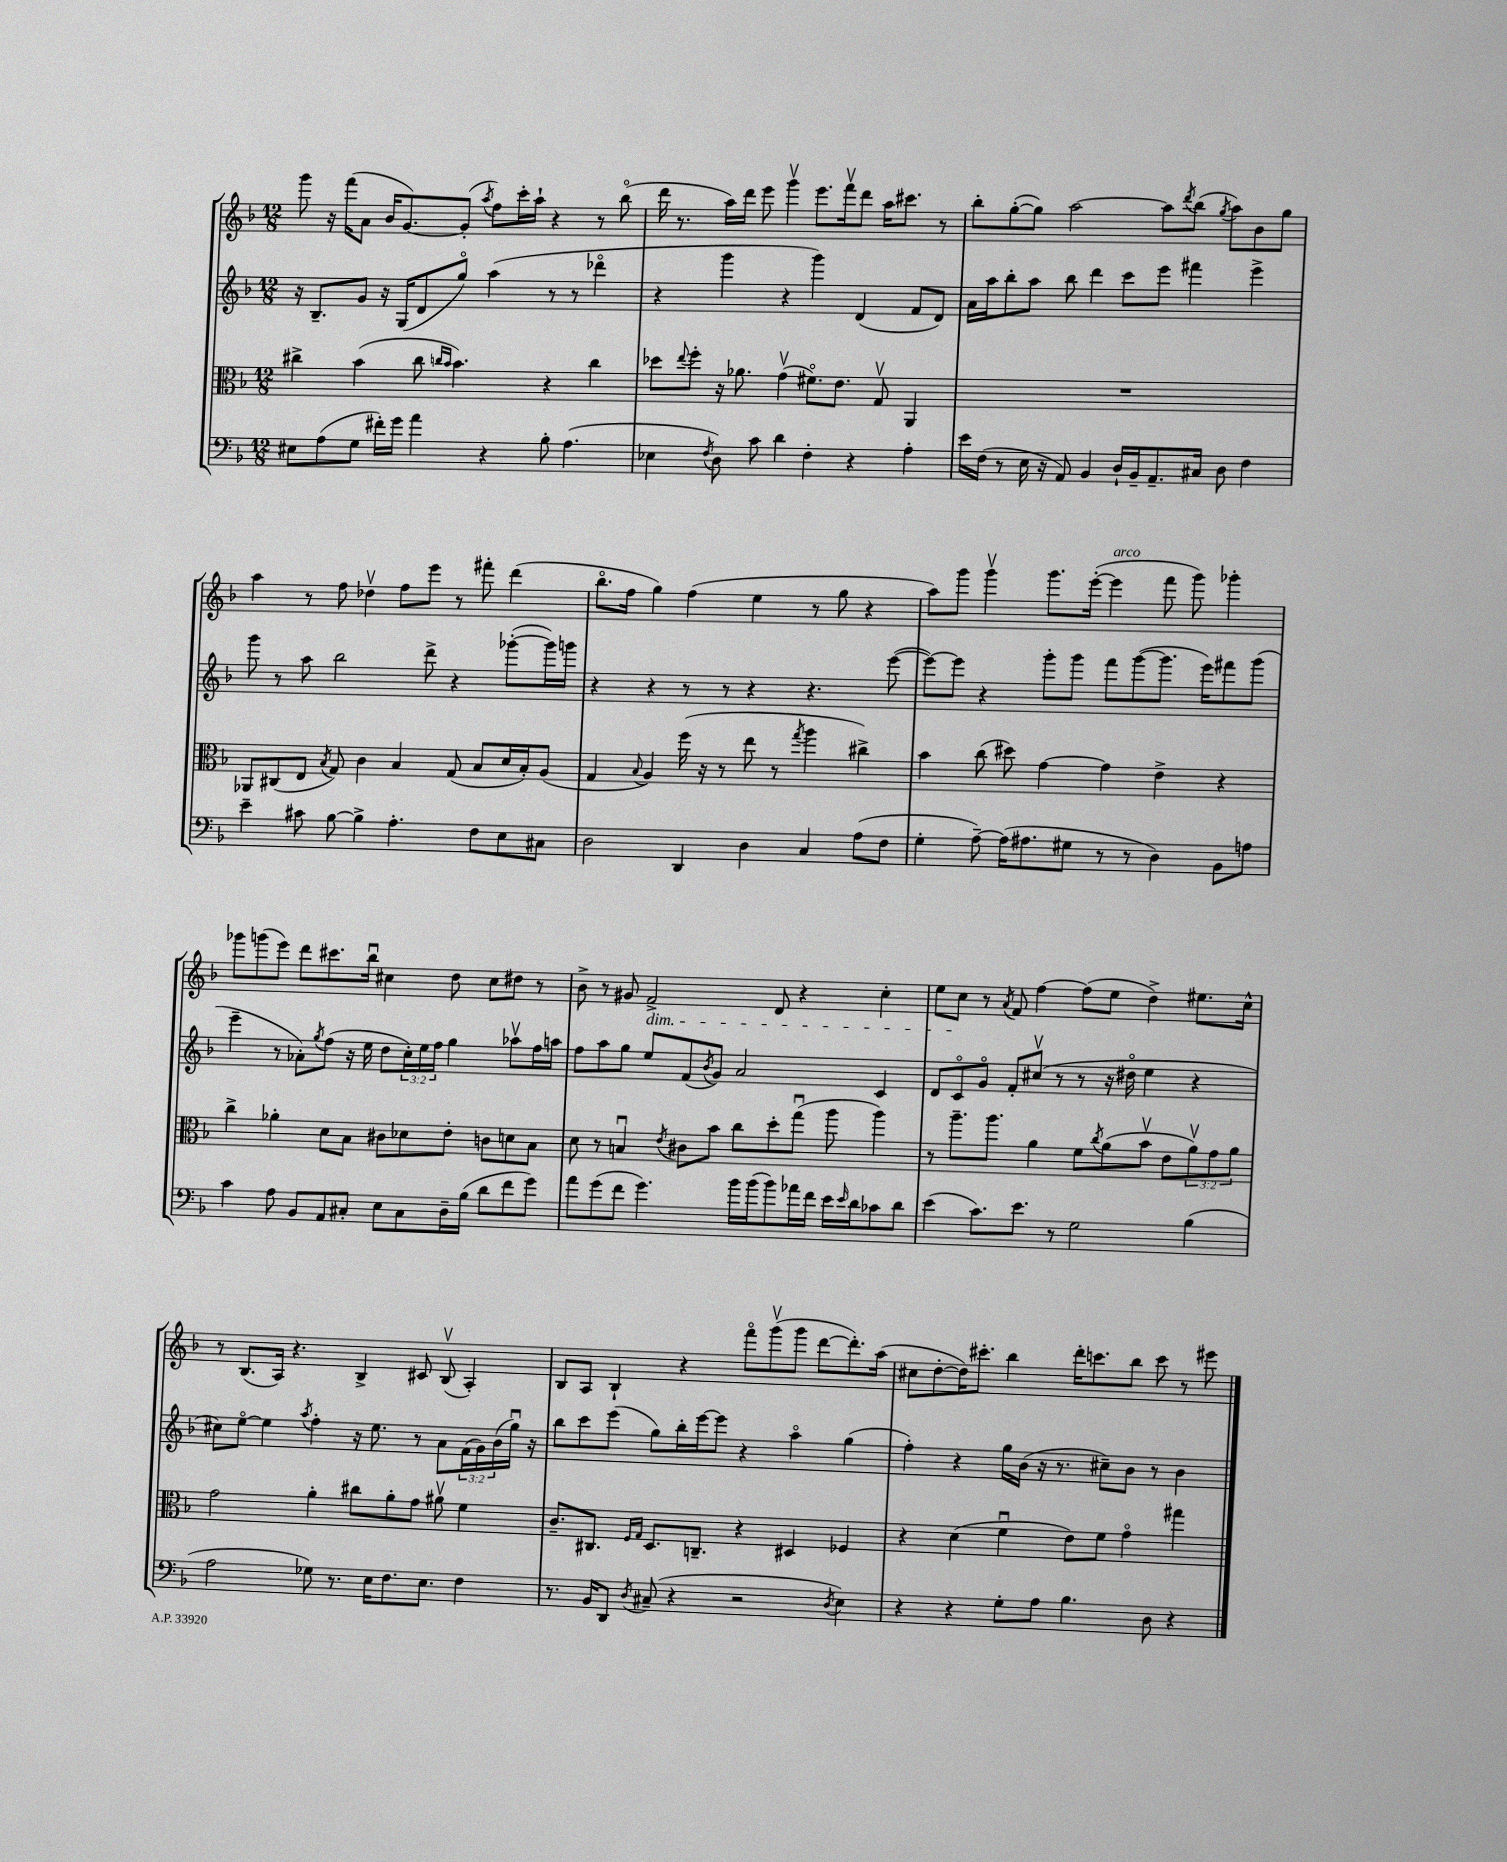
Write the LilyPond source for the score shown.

<<
\new StaffGroup <<
\new Staff = "s0" {
    \clef treble \key f \major \numericTimeSignature \time 12/8
    g'''8 r16 f'''16( a'8 bes'16 g'8.~) g'8-.( \acciaccatura { a''8 } f''8) c'''16-. a''16-! r4 r8 bes''8\flageolet( |
    d'''16 r8. a''16) d'''16 e'''8 g'''4\upbow e'''8. f'''16\upbow d'''8 a''16 cis'''8. r8 |
    bes''8-. g''8~-.( g''8) a''2~ a''8 \acciaccatura { d'''8 } bes''8( \acciaccatura { g''8 } a''8) bes'8 g''8 |
    a''4 r8 f''8 des''4\upbow f''8 e'''8 r8 fis'''8-. d'''4( |
    bes''8.\flageolet f''16 g''4) f''4( e''4 r8 g''8 r4 |
    a''8) g'''8 g'''4\upbow g'''8. e'''16~-.( e'''4^\markup { \italic "arco" } f'''8 g'''8) ges'''4-. |
    ges'''8 g'''8( e'''8) d'''8 cis'''8. bes''16\downbow cis''4 d''8 cis''8 dis''8 r8 |
    bes'8-> r8 gis'8 f'2->\dim d'8 r4 c''4-. |
    e''8 c''8\! r8 \acciaccatura { a'8 } f'8 f''4~ f''8( e''8 d''4->) eis''8. c''16-^ |
    r8 bes8.( a16) r4. bes4-> cis'8 bes8\upbow( a4-.) |
    bes8 a8 bes4-! r4 f'''8\flageolet g'''8\upbow( g'''8 d'''8~ d'''8.-.) a''16( |
    cis''8 d''8~-. d''16) cis'''8.-. bes''4 d'''16-. c'''8. bes''8 c'''8 r8 eis'''8 \bar "|." |
}
\new Staff = "s1" {
    \clef treble \key f \major \numericTimeSignature \time 12/8 \override Staff.TupletNumber.text = #tuplet-number::calc-fraction-text
    r16 bes8.-- g'8 r16 g16( d'8 g''8\flageolet) a''4( r8 r8 des'''4\flageolet |
    r4 g'''4 r4 g'''4) d'4( f'8 d'8) |
    a'16 a''16 bes''8-. a''8 bes''8 d'''4 c'''8 e'''8 fis'''4 e'''4-> |
    g'''8 r8 a''8 bes''2 d'''8-> r4 ges'''8~-.( ges'''16) g'''16 |
    r4 r4 r8 r8 r4 r4. e'''8~( |
    e'''8~) e'''8 r4 g'''8-. g'''8 f'''8 g'''8~( g'''8. e'''16) fis'''8 g'''8( |
    e'''4-- r8 aes'8-.) \acciaccatura { g''8 } f''8( r16 e''16 d''8 \tuplet 3/2 { c''16-.) e''16 f''16 } g''4 aes''8\upbow f''16 a''16 |
    f''8 a''8 g''8 e''8 f'8( \acciaccatura { bes'8 } g'8) a'2 c'4 |
    d'8 c'8\flageolet g'8\flageolet f'8-. cis''8\upbow( r8 r8 r16 dis''16\flageolet e''4 r4 |
    cis''8) e''8~\flageolet e''4 \acciaccatura { a''8 } f''4-. r16 e''8. r8 a'8 \tuplet 3/2 { f'16( g'16) bes'16( } g''16\downbow) r16 |
    bes''8 c'''8 e'''8( g''8) bes''16-. e'''16~ e'''8 r4 a''4\flageolet g''4( |
    f''4-.) r4 g''16 bes'16( r16 r8. cis''8--) bes'8 r8 bes'4 \bar "|." |
}
\new Staff = "s2" {
    \clef alto \key f \major \numericTimeSignature \time 12/8 \override Staff.TupletNumber.text = #tuplet-number::calc-fraction-text
    cis''4-> bes'4( cis''8 \grace { c''16 bes'16 } bes'4.) r4 c''4 |
    des''8 \appoggiatura { e''8 } f''8-. r16 aes'8. g'4\upbow( fis'8.\flageolet) e'8. g8\upbow a,4 |
    R1. |
    aes,8 cis8( e8 \acciaccatura { bes8 } g8) c'4 bes4 g8( bes8 d'16 bes16-.) a8( |
    g4 \appoggiatura { bes8 } a4) f''16( r16 r8 e''8 r8 \acciaccatura { g''8 } a''4 cis''4->) |
    bes'4 c''8( dis''8) g'4~ g'4 e'4-> r4 |
    c''4-> aes'4-. d'8 bes8 cis'8 des'8 e'8-. c'8 d'8 bes8 |
    d'8 r8 b4\downbow \acciaccatura { e'8 } cis'8 bes'8 c''8 d''8-. g''8\downbow( a''8 a''4) |
    r8 a''8.-- a''8. a'4 f'8 \acciaccatura { c''8 } a'8( bes'8\upbow e'8 \tuplet 3/2 { a'8\upbow) g'8 a'8 } |
    g'2 a'4-. cis''8 a'8-. g'8 ais'8\upbow f'4 |
    c'8.-- cis8. \grace { f16 g16 } d8. c8.-- r4 dis4 fes4 |
    r4 d'4( f'4\downbow e'8) f'8 g'4\flageolet gis''4 \bar "|." |
}
\new Staff = "s3" {
    \clef bass \key f \major \numericTimeSignature \time 12/8
    eis8 a8( g8 fis'16-.) g'16 a'4 r4 bes8-. a4.( |
    ees4 \acciaccatura { f8 } d8) c'8 d'4 f4-. r4 a4-. |
    e'16 f16( r8 e16 r16 a,8) bes,4 d16-! bes,16-- a,8.-- cis16 d8 f4 |
    e'4-- cis'8 bes8~ bes4-> a4.-. f8 e8 cis8 |
    d2 d,4 d4 c4 a8( f8 |
    g4-. a8~--) a16( ais8. gis8 r8 r8 d4) bes,8 a8 |
    c'4 a8 bes,8 a,8 cis8-. e8 cis8 d16-- bes16( d'8 f'8 g'8) |
    a'8 g'8( f'8 g'4.) bes'16 bes'16( bes'8) aes'16 f'16 e'16 \grace { e'16 } d'16 ces'8 d'8 |
    e'4( c'8.) e'8. r8 g2 bes4( |
    a2 ges8) r8. e16 f8. e8. f4 |
    r8. bes,16 d,8 \acciaccatura { d8 } cis8--( r4 r2 \acciaccatura { d8 } e4) |
    r4 r4 g8-. a8 bes4. d8 r4 \bar "|." |
}
>>
>>
\layout { \context { \Score \remove "Bar_number_engraver" } }
